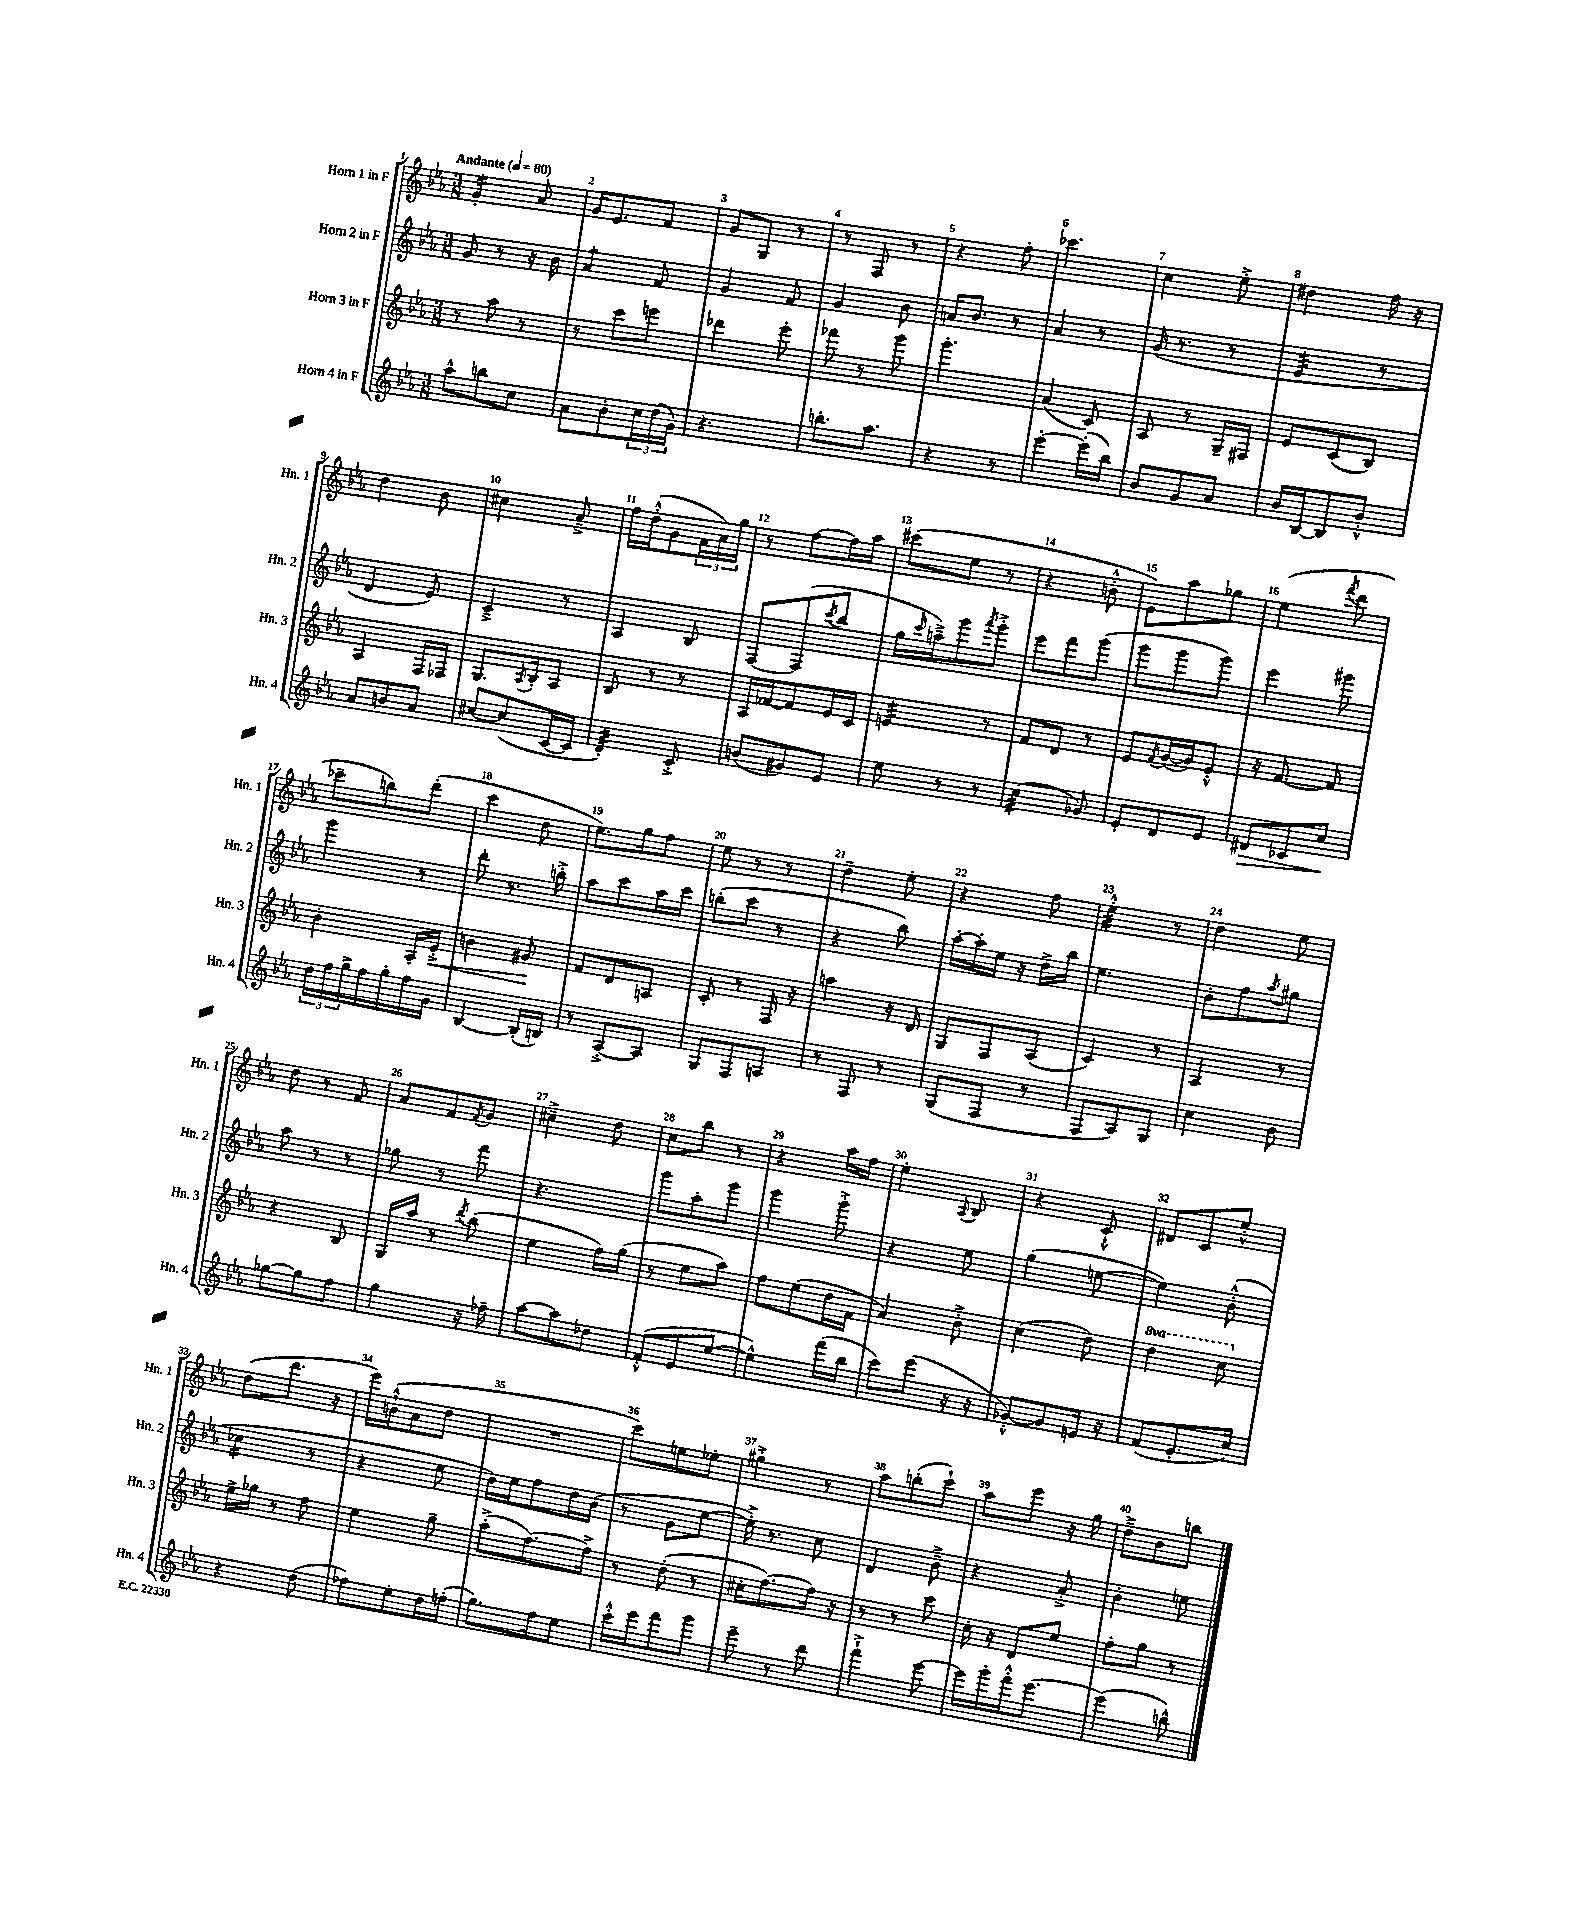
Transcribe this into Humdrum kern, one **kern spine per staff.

**kern	**kern	**kern	**kern
*staff4	*staff3	*staff2	*staff1
*clefG2	*clefG2	*clefG2	*clefG2
*k[b-e-a-]	*k[b-e-a-]	*k[b-e-a-]	*k[b-e-a-]
*M3/8	*M3/8	*M3/8	*M3/8
*MM80	*MM80	*MM80	*MM80
8aa-^^\L	8r	8g/	4g'/
8bb\	8aa-\	8r	.
8cc\J	8r	16r	8a-/
.	.	16b-\	.
=	=	=	=
8a-\L	8r	4a-/	16g/LK
.	.	.	8.e-/
8b-'\	8ccc\L	.	.
24cc\L	8eee\J	8f/	8f/J
(24dd\	.	.	.
24g\JJ)	.	.	.
=	=	=	=
4.r	4ddd-\	4g/	8g/L
.	.	.	8G/J
.	8eee-'\	8f/	8r
=	=	=	=
8.bb'\L	8fff-\	4g/	8r
.	8r	.	8F/
8.aa-\J	.	.	.
.	8ggg\	8b-\	8r
=	=	=	=
4r	4.ggg'\	16a/LK	4r
.	.	8.b-/J	.
8r	.	8r	8ff'\
=	=	=	=
[4eee-'\	(4a-/	4a-/	4.ccc-\
(16eee-'\]LL	8c/)	8r	.
16bb-\JJ)	.	.	.
=	=	=	=
8b-/L	8A-/	(16g/	4cc\
.	.	8.r	.
8g/	8r	.	.
8a-/J	16G~/LL	8r	8ee-'^\
.	16F#/JJ	.	.
=	=	=	=
16b-/LL	8e-/L	4e-/	4dd#\
[16B-/J	.	.	.
8B-/]	(8c/	.	.
8b-'^^/J	8B-/J)	8r	16ff\
.	.	.	16r
=	=	=	=
8a-/L	4A-/	4d/	4dd\
8b/	.	.	.
8a-/J	16F/LL	8e-/)	8b-\
.	16F-/JJ	.	.
=	=	=	=
[8cc#/L	8.G/L	4c~^/	4cc#\
(8cc#/]	.	.	.
.	8qA-/	.	.
.	16B-'/k	.	.
[16c/L	8A-/J	8r	8a-~^/
16c/]JJ	.	.	.
=	=	=	=
4d'/)	8B-/	4A-/	16ff\LL
.	.	.	(16dd'^^\J
.	8r	.	8g\
8c'^/	8r	8B-/	24f\L
.	.	.	24a-\)
.	.	.	24gg\JJ
=	=	=	=
(8b/L	16A-/LL	[8F/L	8r
.	[16f-/J	.	.
8g#/)	8f-/]	(8F/]	[8ff\L
.	.	8qccc/	.
8e-/J	16e-/L	8bb-/J	16ff\]L
.	16c/JJ	.	16aa-\JJ
=	=	=	=
8ee-\	4e/	16gg\LL	(8ccc#\L
.	.	16qqccc/	.
.	.	16aa~^\J)	.
8r	.	8ggg\	8ee-\J
.	.	8qaaa-/	.
8r	8r	8ggg'^\J	8r
=	=	=	=
(4cc\	8f/L	8eee-\L	4r
.	8d/J	8fff\	.
8g-/)	8r	(8ggg\J	8b'^^\
=	=	=	=
8e-'/L	8e-/L	8ggg\L	8e-\L)
.	8qf/	.	.
8d/	([16g/L	8ggg\	8aa-\
.	16g/]J)	.	.
8e-/J	8e-'^^/J	8ggg\J)	8gg-\J
=	=	=	=
8d#/L	16r	4eee-\	(4ee-\
.	[8.f/	.	.
8c-/	.	.	.
.	.	.	8qfff/
8cc/J	8f/]	8ggg#\	8ddd\
=	=	=	=
24dd\LL	4b-'\	4ggg\	8ccc-~\L
24ff\	.	.	.
24gg^\	.	.	.
16ff\	.	.	8bb\)
16gg'\	.	.	.
16ff\	16A-'/LL	8r	(8ddd'\J
16g\JJ	16e-'^/JJ	.	.
=	=	=	=
[4B-/	4b\	8ddd'\	4ccc\
.	.	8.r	.
(16B-'/]LL	8g#/	.	8dd\
16B/JJ)	.	16bb'^\	.
=	=	=	=
8r	8f/L	8aa-\L	8.ee-\L)
[8A-'^/L	8d/	8ccc\	.
.	.	.	16gg\k
8A-/]J	8A/J	16aa-\L	8ff\J
.	.	16ccc\JJ	.
=	=	=	=
8G/L	8c'/	(8bb'\L	8ee-\
8F/	8r	8ccc\J	8r
8A/J	16F/	8r	8r
.	16r	.	.
=	=	=	=
8r	4aa\	4r	4dd~\
8F/	.	.	.
8r	16r	8bb-\)	8ee-'\
.	16d/	.	.
=	=	=	=
(8G/L	8G/L	[16aa-'\LL	4r
.	.	16aa-'\]	.
8F/J	8F/	16ee-\JJ	.
.	.	16r	.
8r	(8A-/J	16dd^\LL	8ff\
.	.	16bb-\JJ	.
=	=	=	=
8F/L	4c/)	4.ee-\	4ee-'^^\
8A-/)	.	.	.
8G/J	8r	.	8r
=	=	=	=
4cc\	4A-/	8b-'\L	4dd\
.	.	8ff\	.
.	.	8qaa-/	.
8b-\	8r	8gg#\J	8ee-\
=	=	=	=
[8gg-\L	4r	8aa-\	8dd\
8gg-\]	.	8r	8r
8ff\J	8B-/	8r	8f/
=	=	=	=
4gg\	16G/LL	8gg-\	8a-/L
.	16aa-/JJ	.	.
.	8r	8r	8f/
.	8qddd/	.	8qf/
16r	(8bb-\	8fff\	8g/J
16ff-~\	.	.	.
=	=	=	=
[8aa-\L	4ee-\	4.r	4cc#~^\
8aa-\]	.	.	.
8dd-\J	16ff\LL)	.	8dd\
.	(16gg\JJ	.	.
=	=	=	=
(8f'^^/L	8r	8ggg\L	8cc\L
8e-/	8ee-\L	8aa-'\	8bb-\J
[8ee-/J	8aa-\J)	8ggg\J	8r
=	=	=	=
4ee-^^\])	8ff\L	4ggg\	4r
.	(8ee-\	.	.
(16fff\LL	16dd\L	8ggg'^\	16aa-\LL
16bb-\JJ	16f\JJ	.	16ff\JJ
=	=	=	=
8ccc\L)	4a-/)	4r	4ee-'\
(8eee-\J	.	.	.
.	.	.	8qqA-/
16r	8b-'^\	8ee-\	8B-/
16r	.	.	.
=	=	=	=
[8g-'^^/L)	(4cc\	(4gg\	4r
8g-/]	.	.	.
16e/Jk	8dd\)	[8ee\	8c`^^/
16r	.	.	.
=	=	=	=
(8f/L	4ddd\	4ee\])	8d#/L
8.e-'/	.	.	8c/
.	8ccc\	(8b-'^^\	8ee-'^^/J
16cc/Jk)	.	.	.
=	=	=	=
4r	16ee-^\LL	4cc-\	(8dd\L
.	16gg-\JJ	.	.
.	8r	.	8.ddd\J
(8dd\	8ff\	8r	.
.	.	.	16r
=	=	=	=
8ff-\L)	4ee-\	4r	16eee-\LL)
.	.	.	(16b`^^\J
8ee-'\	.	.	8a-\
16dd\L	8gg~\	8ee-\	8dd\J
(16ff'\JJ	.	.	.
=	=	=	=
8.gg\L)	(8aa-'^\L	16dd\LL)	4.r
.	.	16ee-\J	.
.	[8.ff\)	8ff\	.
16ff\k	.	.	.
8ee-\J	.	16dd\L	.
.	16ff^\]Jk	(16b-\JJ	.
=	=	=	=
16ccc'^^\LL	8r	8r	8ccc\L)
16eee-\J	.	.	.
8fff\	(8dd'\	8g\L	8ee\
8ggg\J	8r	[8ee-\J	8ee-'\J
=	=	=	=
8eee-~\	16cc#'\LK	16ee-'^\])	4gg#'^\
.	[8.ff\)	8.r	.
8r	.	.	.
8ddd\	16ff\]Jk	8cc\	8r
.	16r	.	.
=	=	=	=
4fff`^\	8r	4d/	8aa-\L
.	8r	.	(8bb'\
[8eee-\	8ccc\	8b-~^\	8ccc`\J)
=	=	=	=
16eee-\]LL	16cc'\	4r	8aa-\L
16ggg'\	16r	.	.
16fff'^^\J	8d/L	.	8eee-\J
[8.eee-\J	.	.	.
.	8ee-/J	8a-'^/	16r
.	.	.	16gg\
=	=	=	=
(4eee-\]	8ff'\L	4b-'\	8dd~^\L
.	8gg\J	.	8b-\
8bb^^\)	8r	8ee\	8bb\J
==	==	==	==
*-	*-	*-	*-
